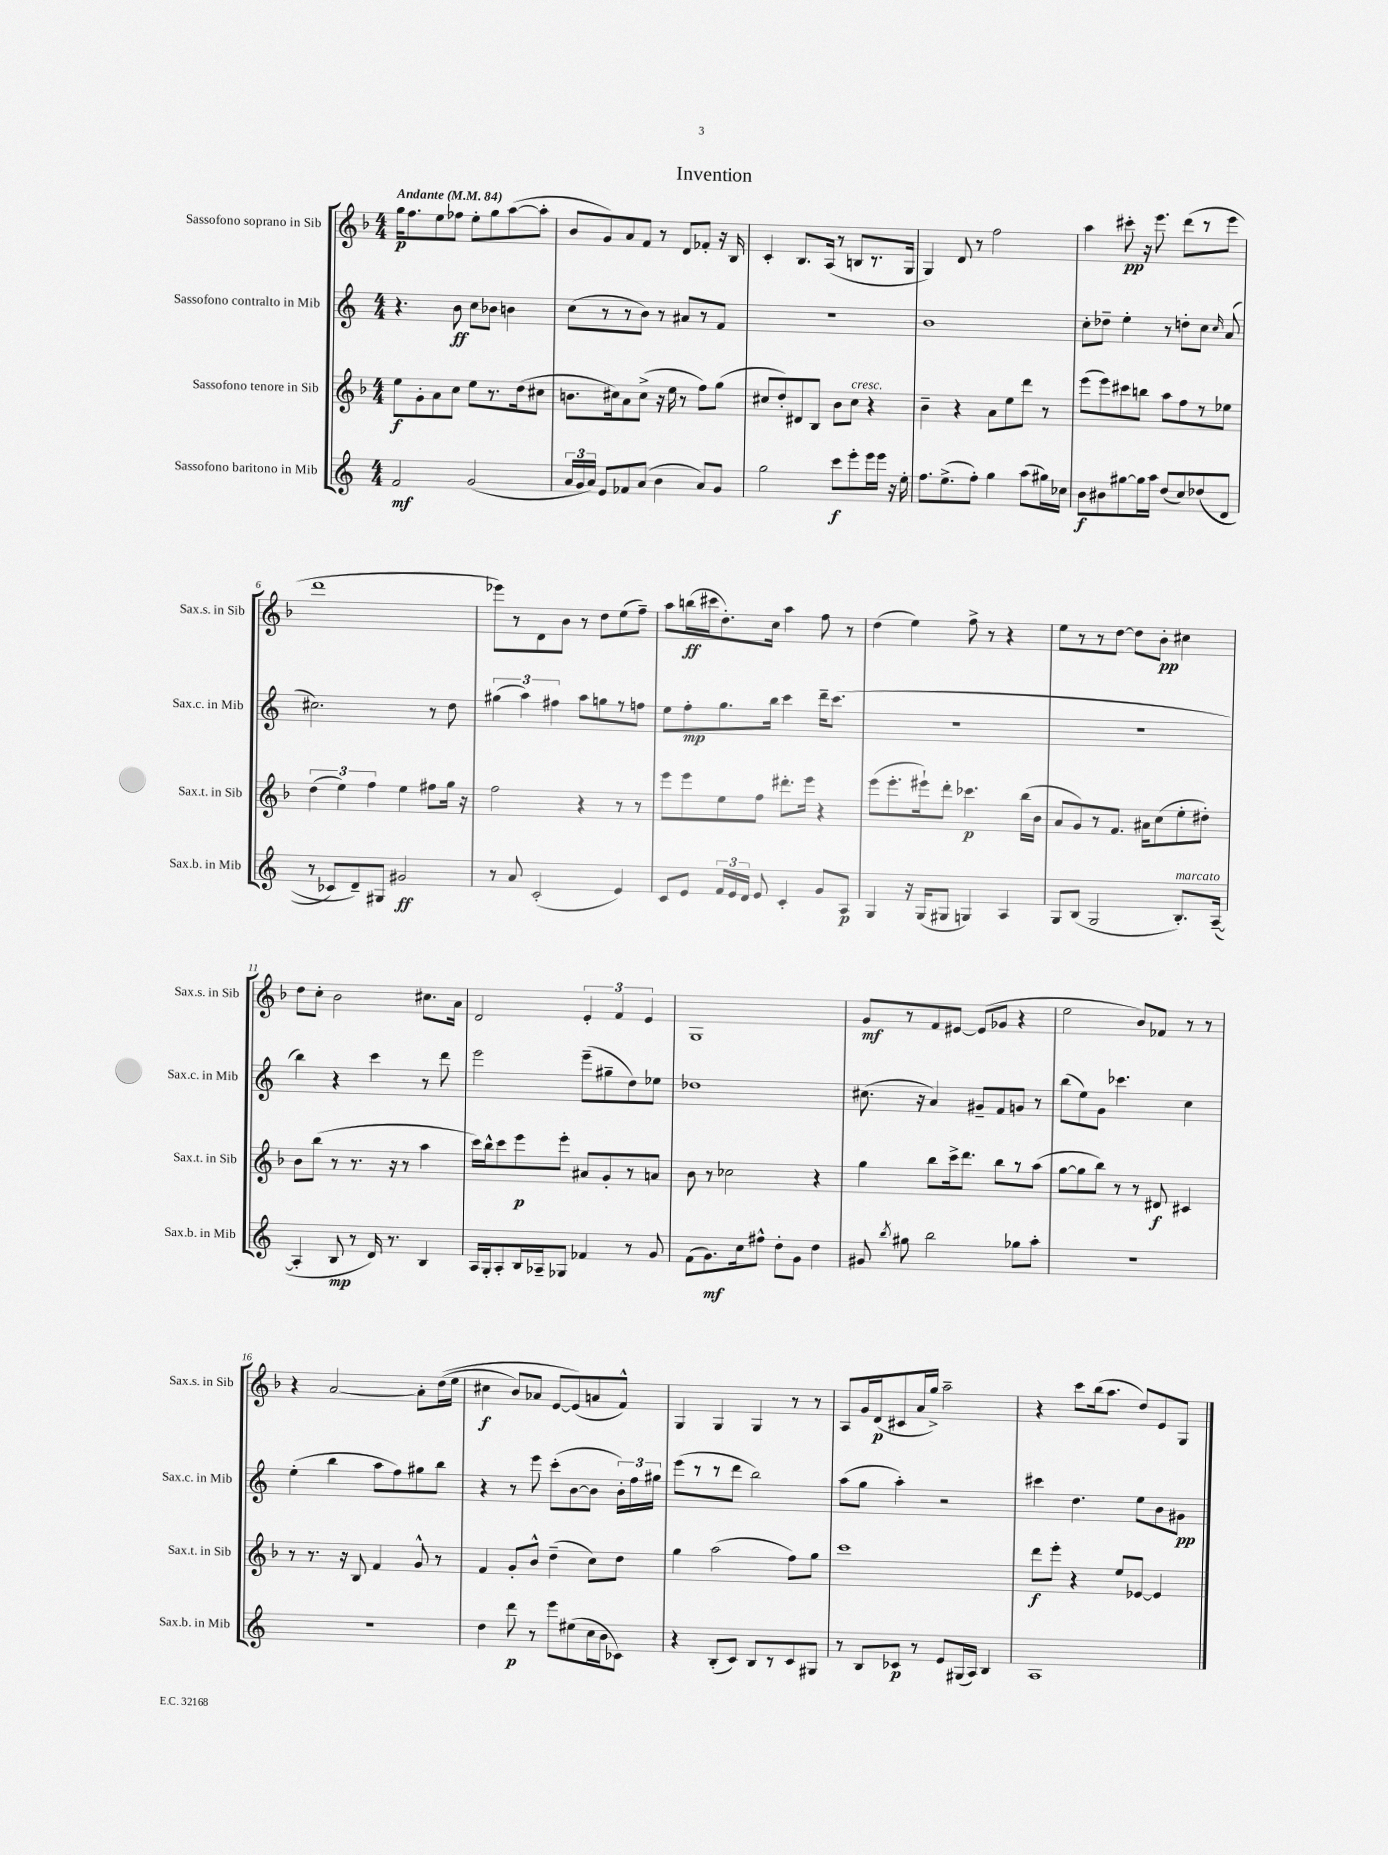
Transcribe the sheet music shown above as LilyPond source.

\header { title = "Invention" }
<<
\new StaffGroup <<
\new Staff = "s0" \with { instrumentName = "Sassofono soprano in Sib" shortInstrumentName = "Sax.s. in Sib" } {
    \clef treble \key f \major \numericTimeSignature \time 4/4 \tempo "Andante" 4 = 84
    \autoBeamOff g''16[\p f''8. e''8 fes''8] e''8[-. g''8 a''8~( a''8]-. |
    bes'8[ g'8) a'8 f'8] r8 d'8[ fes'8]-. r16 bes16 |
    c'4-. bes8.[ a16]( r8 b8[ r8. g16] |
    g4) d'8 r8 f''2 |
    a''4 cis'''8-.\pp r16 e'''8. d'''8[( r8 e'''8] |
    d'''1 |
    ees'''8[) r8 d'8 bes'8] r8 d''8[ e''8( f''8]--) |
    a''8[ b''16\ff( cis'''16 d''8.-.) c''16] a''4 f''8 r8 |
    d''4( e''4) f''8-> r8 r4 |
    e''8[ r8 r8 d''8]~ d''8[ bes'8]-.\pp cis''4 |
    d''8[ c''8]-. bes'2 cis''8.[ a'16] |
    d'2 \tuplet 3/2 { e'4-. f'4 e'4 } |
    g1 |
    g'8[\mf r8 f'8 eis'8]~ eis'8[( ges'8] r4 |
    e''2 bes'8[) fes'8] r8 r8 |
    r4 a'2~ a'8[-. d''16(\( e''16] |
    cis''4\f bes'8[) aes'8] e'8[~ e'8(\) a'8 f'8]-^) |
    g4 g4 g4 r8 r8 |
    a8[ g'16 d'16\p( cis'8 a'16 g''16]->) a''2-- |
    r4 c'''8[ bes''16( a''8.] d''8[) e'8 g8] \bar "|." |
}
\new Staff = "s1" \with { instrumentName = "Sassofono contralto in Mib" shortInstrumentName = "Sax.c. in Mib" } {
    \clef treble \key c \major \numericTimeSignature \time 4/4
    \autoBeamOff r4. b'8\ff c''8[ bes'8] b'4 |
    c''8[( r8 r8 b'8]) r8 ais'8[ r8 f'8] |
    R1 |
    b'1 |
    c''8[-. des''8]-- e''4-. r8 d''8[-. c''8] \grace { c''16 } a'8( |
    cis''2.) r8 d''8 |
    \tuplet 3/2 { gis''4( a''4) fis''4 } a''8[ g''8 r8 f''8] |
    e''8[ f''8-.\mp g''8. b''16] c'''4 d'''16[-- c'''8.]( |
    R1 |
    R1 |
    b''4) r4 c'''4 r8 d'''8 |
    e'''2 e'''8[--( gis''8-- d''8) ees''8] |
    des''1 |
    cis''8.( r16 a'4) gis'8[-- f'8 g'8] r8 |
    b''8[( e''8) g'8] ces'''4. c''4 |
    e''4-.( b''4 a''8[ f''8) gis''8 b''8] |
    r4 r8 e'''8 c'''8[-.( b'8~ b'8] \tuplet 3/2 { b'16[-.) f''16 gis''16] } |
    e'''8[( r8 r8 d'''8] b''2) |
    a''8[( g''8] a''4-.) r2 |
    cis'''4 d''4. e''8[ b'8 gis'8]\pp \bar "|." |
}
\new Staff = "s2" \with { instrumentName = "Sassofono tenore in Sib" shortInstrumentName = "Sax.t. in Sib" } {
    \clef treble \key f \major \numericTimeSignature \time 4/4
    \autoBeamOff e''8[\f g'8-. a'8 c''8] e''8[ r8. d''16( cis''8] |
    b'8.[ cis''16) a'8 cis''8]->( r16 e''16 r8 f''8[) g''8]( |
    cis''8[ d''8-.) dis'8 bes8] bes'8[ cis''8]^\markup { \italic "cresc." } r4 |
    bes'4-- r4 a'8[ e''8 d'''8] r8 |
    e'''8[( e'''8) cis'''8 b''8] a''8[ f''8 r8 ees''8] |
    \tuplet 3/2 { d''4( e''4) f''4 } e''4 fis''8[ g''16] r16 |
    f''2 r4 r8 r8 |
    e'''8[ e'''8 e''8 f''8] dis'''8.[-. e'''16] r4 |
    e'''8[( e'''8.-. eis'''16-!) d'''8]-. ces'''4.\p bes''16[( bes'16] |
    a'8[ g'8) r8 f'8.] ais'16[ c''8( e''8-. dis''8]-.) |
    bes'8[ bes''8]( r8 r8. r16 r8 a''4 |
    c'''16[) bes''16-^ c'''8 e'''8\p e'''8]-. ais'8[ g'8-. r8 a'8] |
    bes'8 r8 ces''2 r4 |
    g''4 bes''8[ c'''16-> d'''8.] bes''8[ r8 a''8]( |
    g''8[~ g''8 bes''8]) r8 r8 dis'8\f cis'4 |
    r8 r8. r16 bes8 f'4 g'8-^ r8 |
    f'4 g'8[-. bes'8]-^ d''4--( c''8[) d''8] |
    g''4 a''2( f''8[) g''8] |
    c'''1 |
    d'''8[\f e'''8]-. r4 e''8[ ees'8]~ ees'4 \bar "|." |
}
\new Staff = "s3" \with { instrumentName = "Sassofono baritono in Mib" shortInstrumentName = "Sax.b. in Mib" } {
    \clef treble \key c \major \numericTimeSignature \time 4/4
    \autoBeamOff f'2\mf g'2( |
    \tuplet 3/2 { a'16[ g'16 a'16]) } e'8[ fes'8 a'8]( b'4 a'8[) g'8] |
    g''2 c'''8[\f e'''8-. e'''16 e'''16] r16 e''16-. |
    f''8.[ e''8.->( f''8]-.) g''4 a''8[( gis''16) ces''16] |
    b'8[\f bis'8 gis''8~ gis''16 a''16] d''8[( c''8) des''8(\( d'8] |
    r8 ces'8[) d'8--\) gis8] gis'2\ff |
    r8 a'8 c'2-.( e'4) |
    c'8[ e'8] \tuplet 3/2 { f'16[ e'16 d'16] } e'8 c'4-. g'8[ a8]\p |
    g4 r16 g16[( gis8] g4) a4 |
    g8[ b8]( g2 b8.[-.^\markup { \italic "marcato" }) a16]~--( |
    a4-. b8\mp r8 d'16) r8. b4 |
    a16[ g16-. a8-. b16 aes16-- ges8] fes'4 r8 g'8 |
    f'8[( g'8.\mf) c''16 fis''8]-^ d''8[-. g'8] d''4 |
    gis'8 \acciaccatura { b''8 } gis''8 b''2 ges''8[ a''8]-. |
    R1 |
    r1 |
    d''4 d'''8\p r8 e'''8[ eis''8( c''16 b'16 ces'8]) |
    r4 b8[-.( c'8]) b8[ r8 c'8 gis8] |
    r8 b8[ ces'8]\p r8 e'8[ gis16( a16]) b4 |
    a1 \bar "|." |
}
>>
>>
